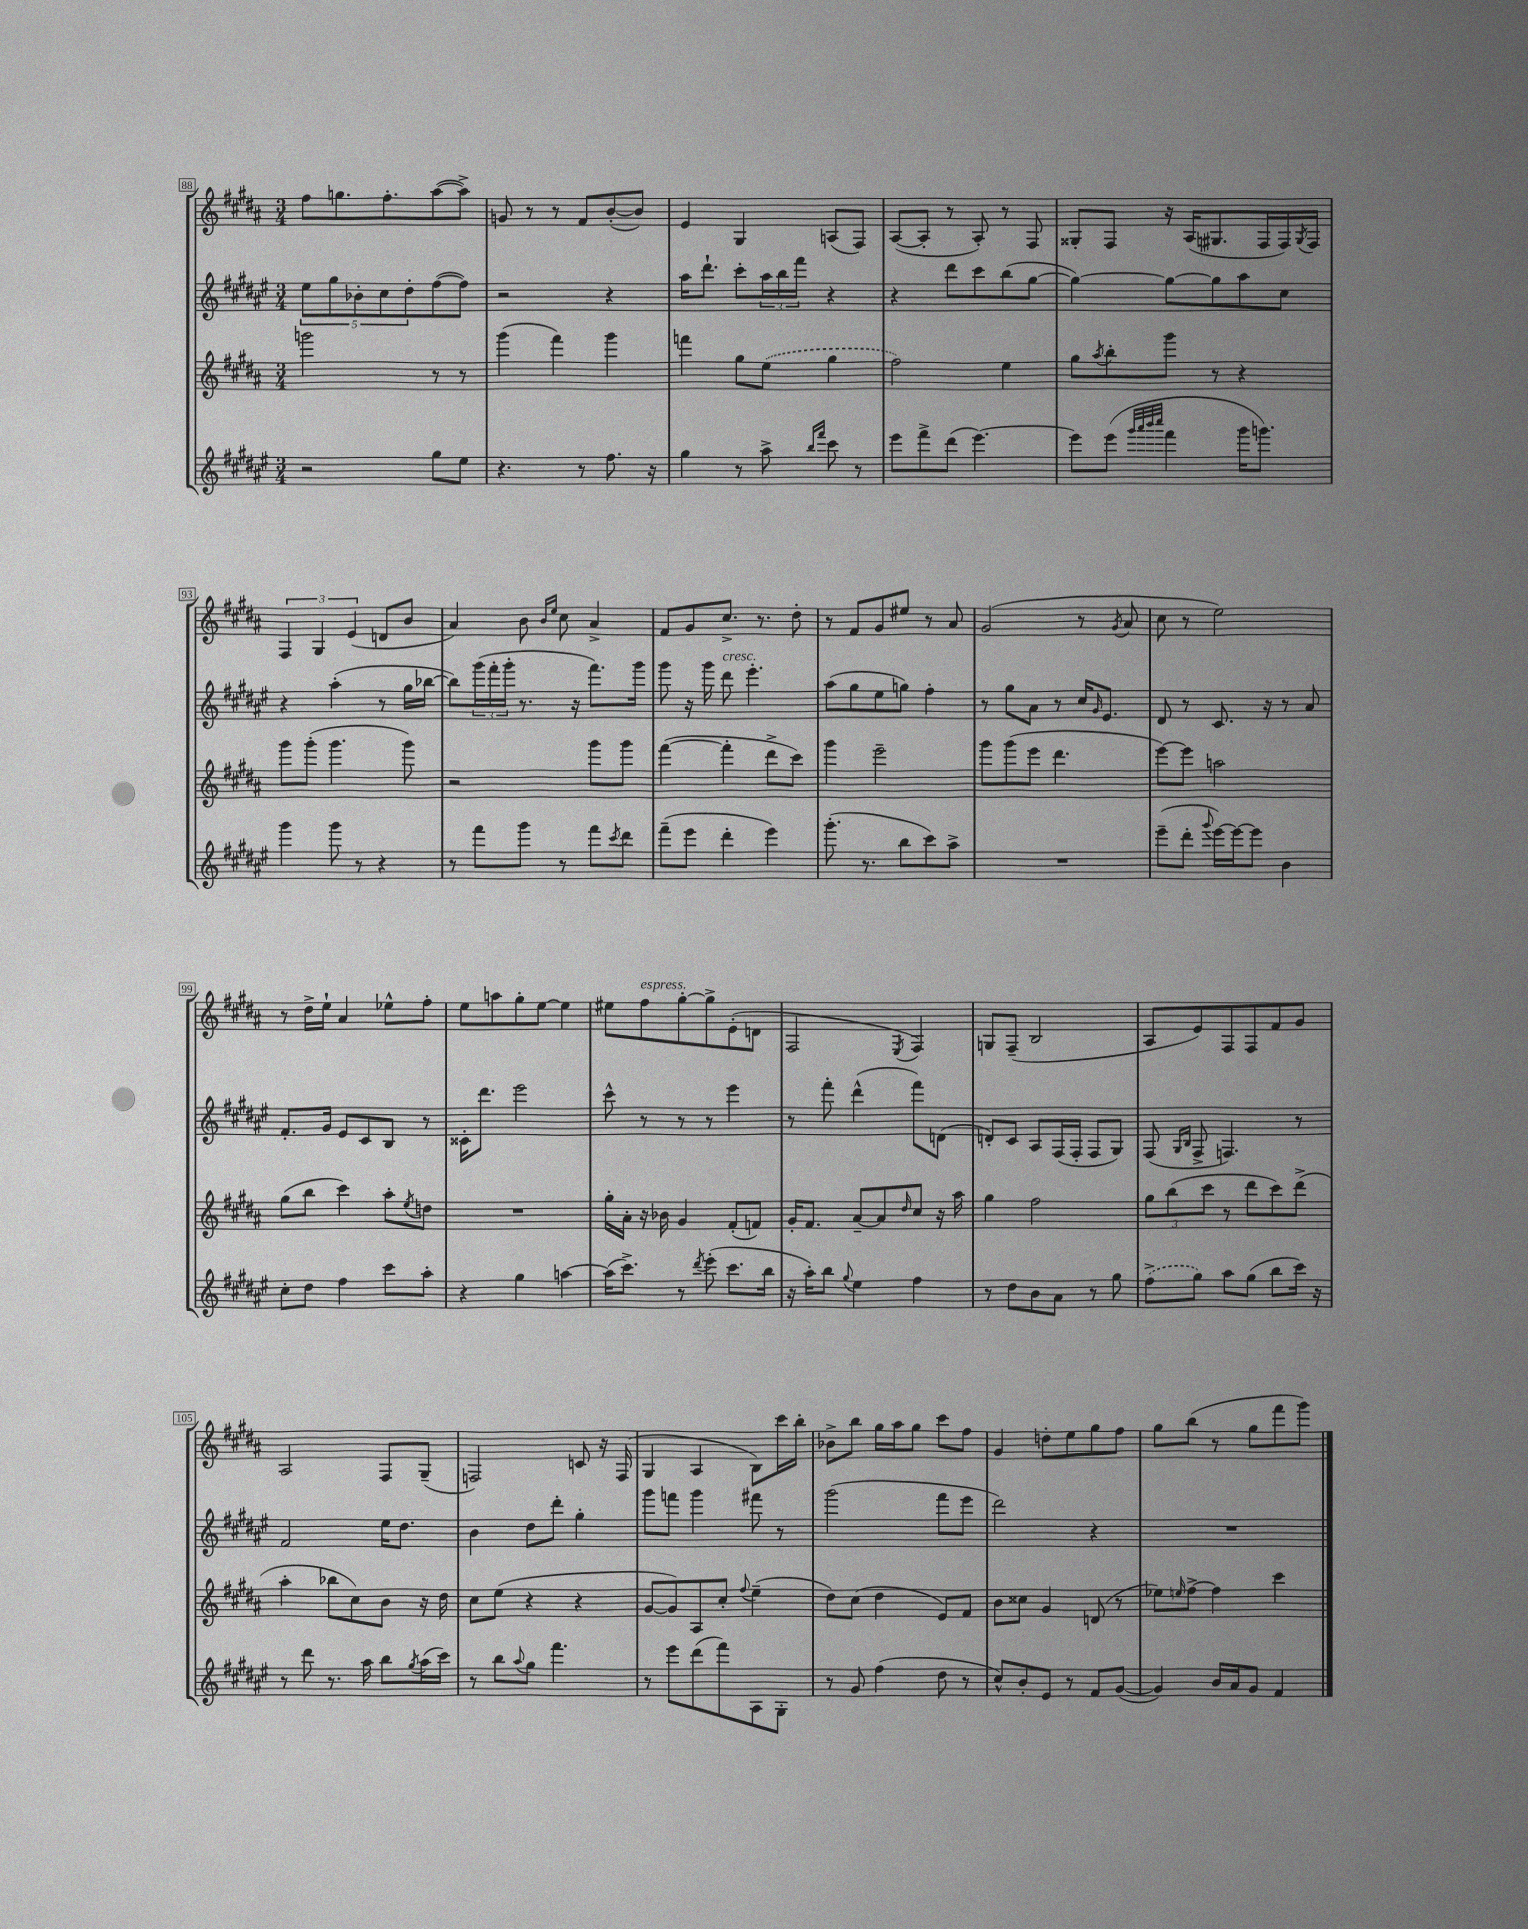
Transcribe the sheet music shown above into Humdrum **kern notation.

**kern	**kern	**kern	**kern
*part4	*part3	*part2	*part1
*staff4	*staff3	*staff2	*staff1
*clefG2	*clefG2	*clefG2	*clefG2
*k[f#c#g#d#a#e#]	*k[f#c#g#d#a#]	*k[f#c#g#d#a#e#]	*k[f#c#g#d#a#]
*M3/4	*M3/4	*M3/4	*M3/4
=88	=88	=88	=88
2r	2gggn\	10ee#\L	8ff#\L
.	.	10gg#\	.
.	.	.	8.ggn\
.	.	10b-X'\	.
.	.	10cc#\	.
.	.	.	8.ff#'\
.	.	10dd#'\	.
8gg#\L	8r	([8ff#\	([8aa#\
8ee#\J	8r	8ff#\J])	8aa#^\J])
=89	=89	=89	=89
4.r	(4ggg#\	2r	8gn/
.	.	.	8r
.	4fff#\)	.	8r
8r	.	.	8f#/L
8.ff#\	4ggg#\	4r	([8b'/
.	.	.	8b/J])
16r	.	.	.
=90	=90	=90	=90
4gg#\	4fffn\	16aa#\KL	4e/
.	.	8.ddd#`\J	.
8r	8gg#\L	8ccc#'\L	4G#/
8aa#^\	(8ee\J	24aa#\L	.
.	.	24bb\	.
.	.	24fff#\JJ	.
16qqbb/LL	.	.	.
16qqfff#/JJ	.	.	.
8ccc#\	4gg#\	4r	(8An/L
8r	.	.	8F#/J)
=91	=91	=91	=91
8eee#\L	2ff#\)	4r	([8A#/L
8fff#^\	.	.	8A#'/J]
(8ddd#\J	.	8ddd#\L	8r
[4.eee#\)	.	8ccc#\	8A#'/)
.	4ee\	(8bb\	8r
.	.	[8gg#\J	8F#/
=92	=92	=92	=92
8eee#\L]	8gg#\L	4gg#\_)	8G##X'/L
.	8qaa#/	.	.
(8eee#\J	8bb'\	.	8F#/J
32qqggg#/LLL	.	.	.
32qqaaa#/	.	.	.
32qqbbb/	.	.	.
32qqcccc#/JJJ	.	.	.
4fff#\	8ggg#\J	8gg#\L_	16r
.	.	.	(16A#/KL
.	8r	8gg#\]	8.G#X/
16ggg#\KL	4r	8aa#\	.
8.gggn\J)	.	.	16F#/L
.	.	8cc#\J	16F#/)
.	.	.	8qG#/
.	.	.	16F#/JJ
!!LO:LB:g=z
=93	=93	=93	=93
4ggg#\	8ggg#\L	4r	6F#/
.	(8ggg#'\J	.	.
.	.	.	6G#/
8ggg#\	4.ggg#\	(4aa#'\	.
.	.	.	(6e/
8r	.	.	.
4r	.	8r	8dn/L
.	8ggg#\)	16gg#\LL	8b/J
.	.	[16bb-X\JJ	.
=94	=94	=94	=94
8r	2r	8bb-\L])	4a#/)
8fff#\L	.	(24ggg#\L	.
.	.	24fff#'\	.
.	.	24ggg#'\JJ	.
8ggg#\J	.	8.r	8b\
.	.	.	16qqb/LL
.	.	.	16qqee/JJ
8r	.	.	8cc#\
.	.	16r	.
8fff#\L	8ggg#\L	8.fff#\L)	4a#^/
8qccc#/	.	.	.
8ddd#\J	8ggg#\J	.	.
.	.	16ggg#\Jk	.
=95	=95	=95	=95
(8fff#~\L	([4fff#\	8ggg#\	8f#/L
8eee#\J	.	16r	8g#/
.	.	16ggg#\	.
!	!	!LO:TX:a:i:t=cresc.	!
4ddd#'\	4fff#'\]	8ddd#\	8.cc#^/J
.	.	4.eee#'\	.
.	.	.	8.r
4eee#\)	8ddd#^\L	.	.
.	8ccc#\J)	.	8dd#'\
=96	=96	=96	=96
(8.ggg#'\	4ggg#\	(8aa#\L	8r
.	.	8gg#\	8f#/L
8.r	.	.	.
.	2eee~\	8ee#\	8g#/
8bb\L	.	8ggn\J)	8ee#X/J
8ccc#\)	.	4ff#'\	8r
8aa#^\J	.	.	8a#/
=97	=97	=97	=97
2.r	8ggg#\L	8r	(2g#/
.	(8ggg#\	8gg#\L	.
.	8eee\J	8a#\J	.
.	4.ddd#\	8r	.
.	.	16cc#/KL	8r
.	.	16qqg#/	.
.	.	8.e#/J	.
.	.	.	8qg#/
.	.	.	8a#/
=98	=98	=98	=98
(8eee#~\L	[8eee\L)	8d#/	8cc#\
8ddd#'\J	8eee\J]	8r	8r
8qqggg#/	.	.	.
[16eee#\LL)	2aan\	8.c#/	2ee\)
16eee#\J_	.	.	.
8eee#\J]	.	.	.
.	.	16r	.
4b\	.	8r	.
.	.	8a#/	.
!!LO:LB:g=z
=99	=99	=99	=99
8cc#'\L	(8gg#\L	8.f#'/L	8r
8dd#\J	8bb\J	.	16dd#^\LL
.	.	16g#/Jk	16ee`\JJ
4ff#\	4ccc#\)	8e#/L	4a#/
.	.	8c#/	.
8ccc#\L	8aa#'\L	8B/J	8ee-X^^\L
.	8qee/	.	.
8aa#'\J	8ddn\J	8r	8ff#'\J
=100	=100	=100	=100
4r	2.r	16c##X'\KL	8ee\L
.	.	8.ddd#\J	.
.	.	.	8aan\
4gg#\	.	2eee#\	8gg#'\
.	.	.	[8ee\J
[4aan\	.	.	4ee\]
=101	=101	=101	=101
(16aa\KL]	16gg#'\LL	8ccc#^^\	8ee#X\L
8.ccc#^\J)	16a#'\JJ	.	.
!	!	!	!LO:TX:a:i:t=espress.
.	16r	8r	8ff#\
.	16b-X\	.	.
8r	4g#/	8r	[8gg#'\
8qddd#/	.	.	.
(8eee#'\	.	8r	8gg#^\]
8.ccc#\L	(8f#'/L	4eee#\	(8e'\
.	8fn/J)	.	8dn\J
16bb\Jk	.	.	.
=102	=102	=102	=102
16r	16g#'/KL	8r	2F#/
16aa#'\KL)	8.f#/J	.	.
8bb\J	.	8fff#'\	.
8qqgg#/	.	.	.
4ee#\	[8a#~/L	(4ddd#^^\	.
.	8a#/]	.	.
.	16qqdd#/	.	8qE/
4ff#\	8cc#/J	8fff#\L)	4F#/)
.	16r	(8dn\J	.
.	16aa#\	.	.
=103	=103	=103	=103
8r	4gg#\	8dn'/L)	8Gn/L
8dd#\L	.	8c#/J	(8F#~/J
8b\	2ff#\	8A#/L	2B/
8a#\J	.	(16F#/L	.
.	.	16F#'/JJ	.
8r	.	8F#/L	.
8gg#\	.	8G#/J)	.
=104	=104	=104	=104
(8ff#^\L	12gg#\L	(8F#/	8A#/L
.	(12bb\	.	.
.	.	16qqG#/LL	.
.	.	16qqB/JJ	.
8gg#\J)	.	8F#^/	8e/)
.	12ccc#\J	.	.
8aa#\L	8r	4.Fn/)	8F#/
(8gg#\J	8ddd#\L	.	8F#/
8bb\L	8ccc#\)	.	8f#/
16ccc#\Jk)	(8ddd#^\J	8r	8g#/J
16r	.	.	.
!!LO:LB:g=z
=105	=105	=105	=105
8r	4aa#'\	2f#/	2A#/
8ddd#\	.	.	.
8.r	8bb-X\L	.	.
.	8cc#\)	.	.
16aa#\	.	.	.
8bb\L	8b\J	16ee#\KL	8F#/L
.	.	8.dd#\J	.
8qgg#/	.	.	.
(16aa#\L	16r	.	(8G#~/J
16ccc#\JJ)	16dd#\	.	.
=106	=106	=106	=106
8r	8cc#\L	4b\	2Fn/)
8bb\L	(8ee\J	.	.
8qqaa#/	.	.	.
8gg#\J	4r	8dd#\L	.
4.fff#\	.	8ddd#'\J	.
.	4r	4gg#'\	8cn/
.	.	.	16r
.	.	.	(16F/
=107	=107	=107	=107
8r	[8g#/L	8ggg#\L	4G#/
8eee#\L	8g#/])	8fffn\J	.
(8ddd#\	8A#/	4ggg#\	4A#/
8fff#\)	8cc#'/J	.	.
.	8qqff#/	.	.
8A#\	(4ee~\	8fff#X\	8B\L)
8G#'\J	.	8r	16ccc#\L
.	.	.	16bb'\JJ
=108	=108	=108	=108
8r	8dd#\L)	(2ggg#\	8b-X^\L
8g#/	(8cc#\J	.	8bb\J
(4ff#\	4dd#\	.	16gg#\LL
.	.	.	16aa#\J
.	.	.	8gg#\J
8dd#\	8e/L)	8fff#\L	8ccc#\L
8r	8f#/J	8eee#\J	8ff#\J
=109	=109	=109	=109
8cc#^^/L)	8b\L	2ddd#\)	4g#/
8b'/	8cc##X\J	.	.
8e#/J	4g#/	.	8ddn'\L
8r	.	.	8ee\
8f#/L	(8dn/	4r	8gg#\
([8g#/J	8r	.	8ff#\J
=110	=110	=110	=110
4g#/])	8ee-X\L)	2.r	8gg#\L
.	16qqeen/	.	.
.	[8ff#^\J	.	(8bb\J
16b/LL	4ff#\]	.	8r
16a#/J	.	.	.
8g#/J	.	.	8gg#\L
4f#/	4ccc#\	.	8fff#\
.	.	.	8ggg#\J)
==	==	==	==
*-	*-	*-	*-
